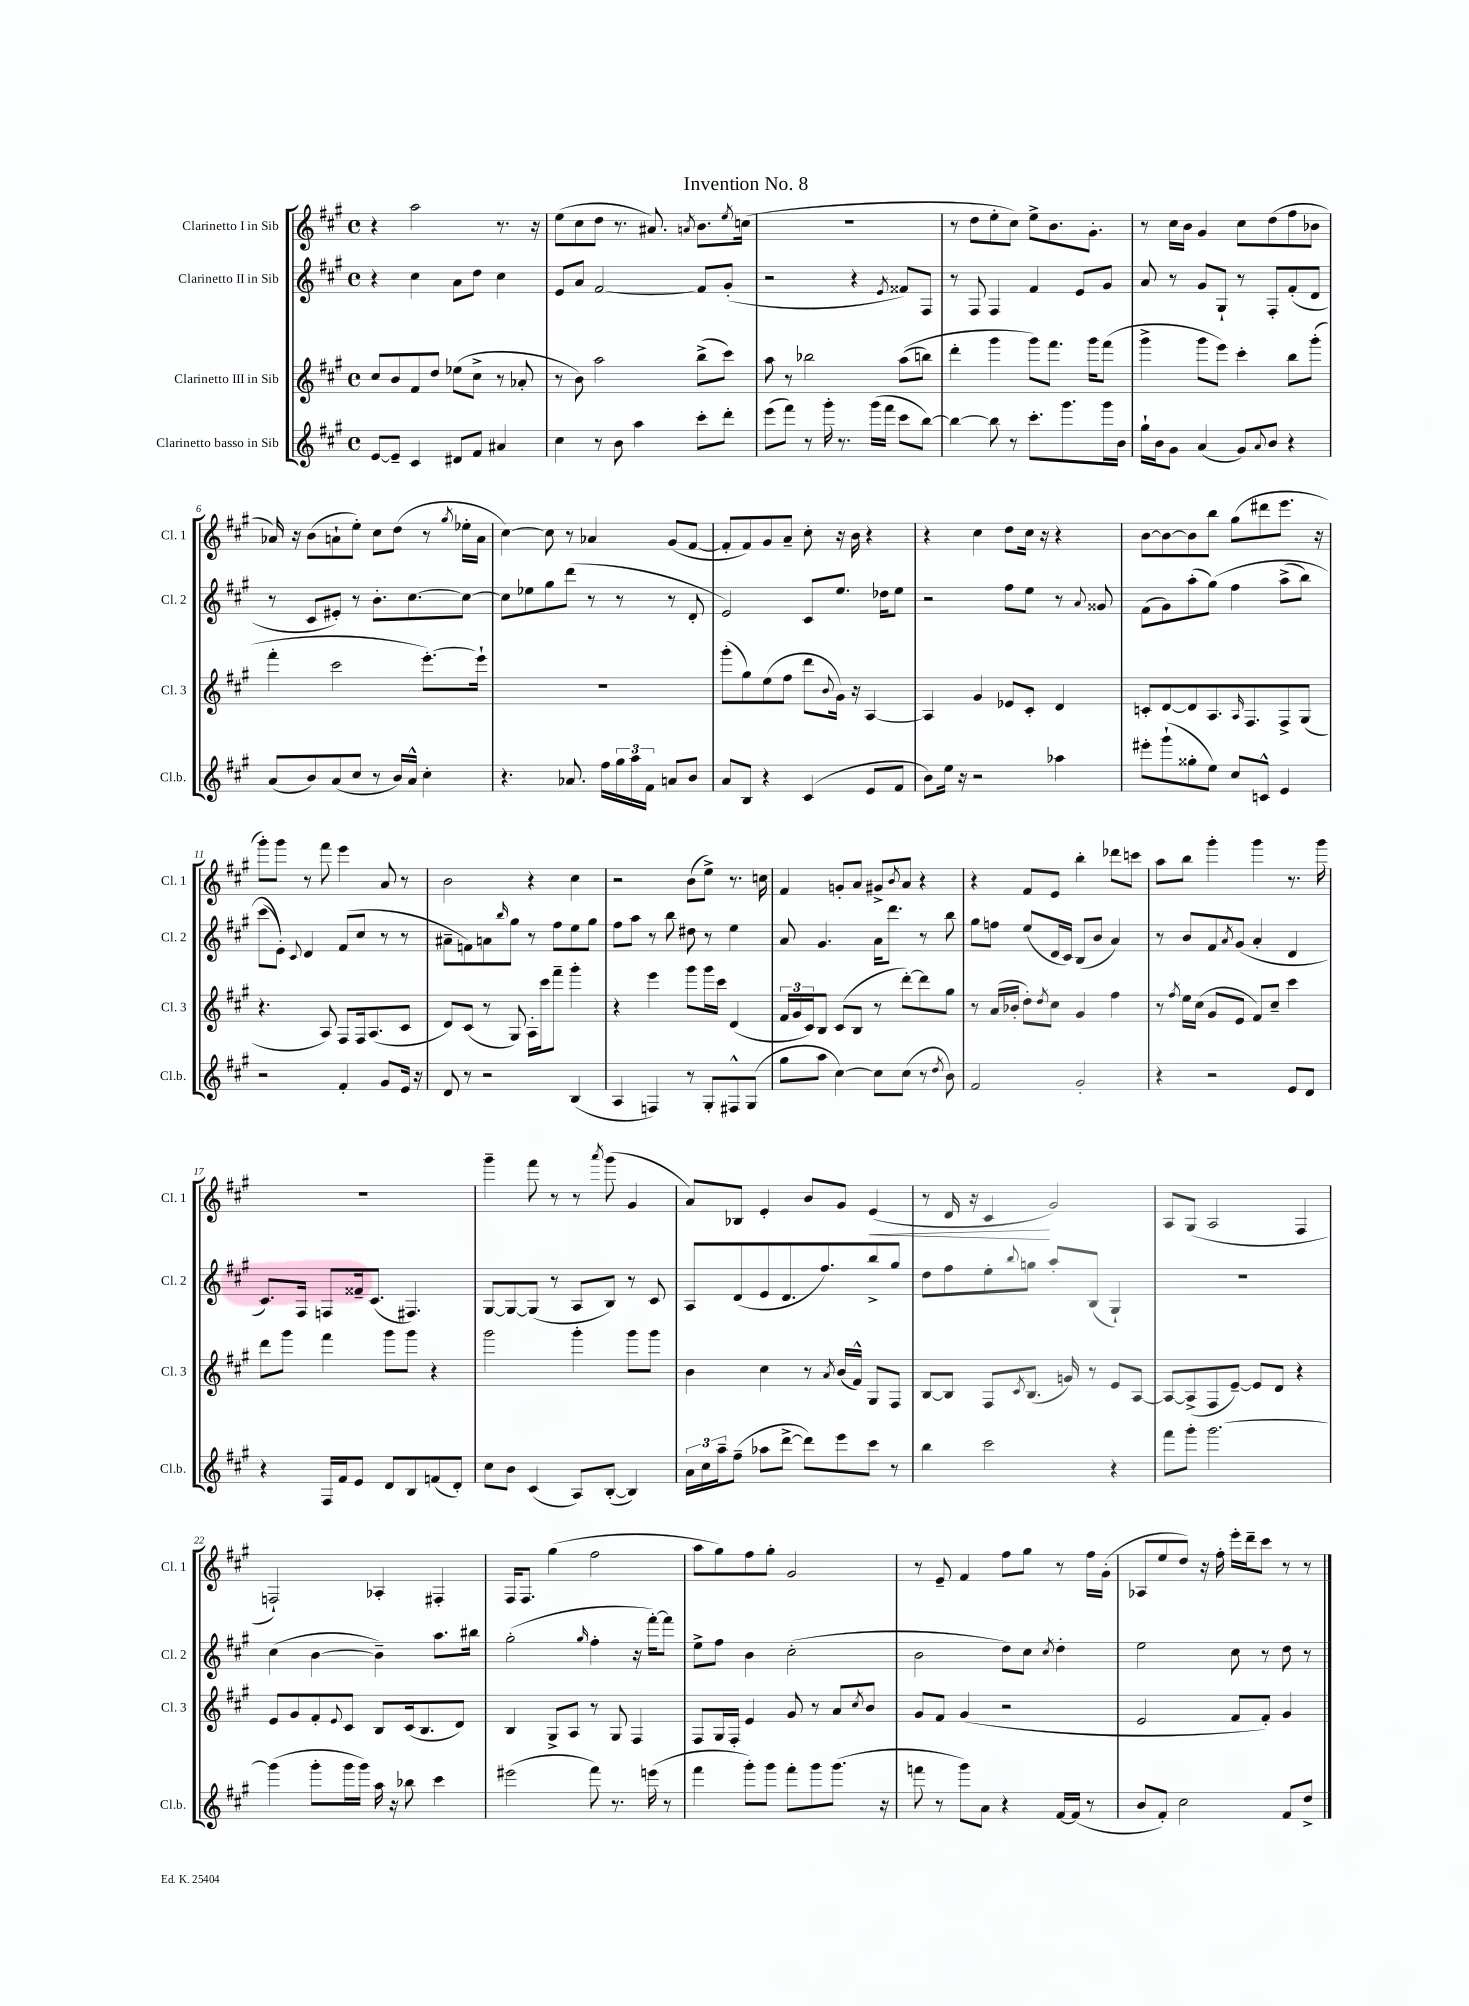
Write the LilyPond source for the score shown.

\header { title = "Invention No. 8" }
<<
\new StaffGroup <<
\new Staff = "s0" \with { instrumentName = "Clarinetto I in Sib" shortInstrumentName = "Cl. 1" } {
    \clef treble \key a \major \defaultTimeSignature \time 4/4
    r4 a''2 r8. r16 |
    e''8( cis''8 d''8 r8. ais'8.) \acciaccatura { a'8 } b'8. \acciaccatura { e''8 } c''16( |
    R1 |
    r8 d''8 e''8-. cis''8) e''8-> b'8. gis'8.-. |
    r8 cis''16 b'16 gis'4 cis''8 d''8( fis''8 bes'8 |
    aes'16) r16 b'8( a'8-! e''8-.) cis''8 d''8( r8 \acciaccatura { gis''8 } ees''16-. a'16 |
    cis''4~) cis''8 r8 aes'4 gis'8( fis'8~ |
    fis'8-. fis'8) gis'8 a'8-- cis''8-. r16 b'16 r4 |
    r4 cis''4 d''8 cis''16 r16 r4 |
    b'8~ b'8~ b'8 b''8 gis''8( dis'''8 e'''8. r16 |
    gis'''8-.) gis'''8 r8 fis'''8 e'''4 a'8 r8 |
    b'2 r4 cis''4 |
    r2 b'8( e''8->) r8. c''16 |
    fis'4 g'8-. a'8 gis'8-> \acciaccatura { b'8 } a'8 r4 |
    r4 fis'8 e'8 b''4-. des'''8 c'''8 |
    a''8 b''8 gis'''4-. gis'''4 r8. gis'''16 |
    R1 |
    gis'''4-- fis'''8 r8 r8 \acciaccatura { a'''8 } gis'''8( gis'4 |
    a'8) bes8 e'4-. b'8 gis'8 e'4\<( |
    r8 d'16 r16 cis'4\! gis'2) |
    a8 gis8( a2 fis4 |
    f2-!) aes4-. fis4-. |
    fis16 fis8. gis''4( fis''2 |
    a''8 gis''8) fis''8 gis''8-. gis'2 |
    r8 e'8-- fis'4 fis''8 gis''8 r8 fis''16 gis'16-.( |
    aes8 e''8 d''8) r16 fis''16-. e'''16-. d'''16-- cis'''8 r8 r8 \bar "|." |
}
\new Staff = "s1" \with { instrumentName = "Clarinetto II in Sib" shortInstrumentName = "Cl. 2" } {
    \clef treble \key a \major \defaultTimeSignature \time 4/4
    r4 cis''4 a'8 d''8 cis''4 |
    e'8 a'8 fis'2~ fis'8 gis'8-.( |
    r2 r4 \acciaccatura { e'8 } fisis'8) fis8 |
    r8 fis8 fis4 fis'4 e'8 gis'8 |
    a'8 r8 gis'8 gis8-! r8 fis8-. fis'8-.( d'8 |
    r8 cis'8 eis'8-.) r8 b'8.-. cis''8.~ cis''8~ |
    cis''8 ees''8 gis''8 d'''8( r8 r8 r8 d'8-. |
    e'2) cis'8 e''8. des''16 e''8 |
    r2 fis''8 e''8 r8 \appoggiatura { a'8 } gisis'8 |
    fis'8( gis'8) a''8-.( gis''8)\( fis''4 a''8->( b''8) |
    cis'''8( e'8-.)\) \appoggiatura { cis'8 } d'4 fis'8( cis''8 r8 r8 |
    ais'8-- f'8) a'8 \grace { b''16 } gis''8 r8 fis''8 e''8 gis''8 |
    fis''8 a''8 r8 b''8 dis''8 r8 e''4 |
    a'8 gis'4. a'16 d'''8. r8 b''8 |
    gis''8 f''8 e''8( d'16 cis'16) b8( b'8 a'4) |
    r8 b'8 fis'8 \acciaccatura { a'8 } gis'8( a'4-. d'4 |
    cis'8.) fis16 f8 fisis'16-- cis'8.( fis4.) |
    gis8~ gis8~ gis8( r8 a8 b8) r8 cis'8 |
    a8 d'8( e'8 d'8. fis''8.) b''8-> gis''8 |
    d''8 fis''8 e''8-. \appoggiatura { b''8 } g''8 a''8-. b8( gis4-!) |
    R1 |
    cis''4( b'4~ b'4--) a''8. bis''16 |
    gis''2-.( \grace { gis''16 } fis''4-. r16 fis'''16~-.) fis'''8 |
    e''8-> fis''8 b'4 cis''2-.( |
    b'2 d''8) cis''8 \acciaccatura { cis''8 } d''4-. |
    e''2 cis''8 r8 d''8 r8 \bar "|." |
}
\new Staff = "s2" \with { instrumentName = "Clarinetto III in Sib" shortInstrumentName = "Cl. 3" } {
    \clef treble \key a \major \defaultTimeSignature \time 4/4
    cis''8 b'8 fis'8 d''8 ees''8( cis''8-> r8 aes'8-. |
    r8 b'8) a''2 b''8->( cis'''8) |
    a''8 r8 bes''2 a''8(\( b''8) |
    d'''4-. gis'''4 gis'''8\) fis'''8. gis'''16 fis'''8( |
    gis'''4-> gis'''8 e'''8) cis'''4-. b''8 gis'''8-.( |
    fis'''4-. cis'''2 e'''8.~-.) e'''16-! |
    R1 |
    gis'''8-.( gis''8) e''8( fis''8 d'''8 \appoggiatura { b'8 } gis'16) r16 a4~ |
    a4 gis'4 ees'8 cis'8-. d'4 |
    c'8-. d'8~ d'8 a8. \grace { a16 } fis8. fis8-> gis8( |
    r4. a8) fis8 fis16 a8.( cis'8 |
    d'8) cis'8( r8 gis8) a16-. cis'''16 fis'''8-- gis'''4-. |
    r4 e'''4 gis'''8 gis'''16 cis'''16 d'4( |
    \tuplet 3/2 { fis'16 gis'16 cis'16) } b8 cis'8( b8 r8 d'''8~-.) d'''8 gis''8 |
    r8 a'16( bes'16-. d''8-.) \acciaccatura { d''8 } cis''8 gis'4 fis''4 |
    r8 \acciaccatura { fis''8 } e''16 cis''16( gis'8 e'8 fis'8) cis''8-- cis'''4 |
    d'''8 gis'''8 fis'''4 gis'''8 gis'''8 r4 |
    gis'''2 gis'''4-. gis'''8 gis'''8 |
    b'4 cis''4 r8 \acciaccatura { a'8 } b'16( fis'16-^) gis8 fis8 |
    b8~ b8 fis8 \acciaccatura { cis'8 } b8.( g'16) r8 e'8 a8~ |
    a8~ a8->( fis8 e'8~--) e'8 d'8 r4 |
    e'8 gis'8 fis'8-. \appoggiatura { e'8 } cis'8 b8 cis'16( b8. d'8) |
    b4 gis8-> a8 r8 gis8 fis4 |
    fis8 gis16 fis16-. e'4 gis'8 r8 a'8 \acciaccatura { cis''8 } b'8 |
    gis'8 fis'8 gis'4( r2 |
    e'2 fis'8 fis'8-.) gis'4 \bar "|." |
}
\new Staff = "s3" \with { instrumentName = "Clarinetto basso in Sib" shortInstrumentName = "Cl.b." } {
    \clef treble \key a \major \defaultTimeSignature \time 4/4
    e'8~ e'8-- cis'4 dis'8 fis'8 ais'4 |
    cis''4 r8 b'8 a''4 cis'''8-. d'''8-. |
    e'''8( fis'''8) r8 gis'''16-. r8. gis'''16( fis'''16 cis'''8 b''8~) |
    b''4~ b''8 r8 cis'''8.-. gis'''8. gis'''16 b'16 |
    gis''16-! b'16 gis'8 a'4( gis'8) \appoggiatura { a'8 } b'8 r4 |
    a'8( b'8) a'8( cis''8 r8 b'16) a'16-^ cis''4-. |
    r4. aes'8. fis''16 \tuplet 3/2 { gis''16 a''16 fis'16 } a'8 b'8 |
    a'8 b8 r4 cis'4( e'8 fis'8 |
    b'8) e''16 r16 r2 aes''4 |
    eis'''8-. gis'''8-!( gisis''8-. e''8) cis''8 c'8-^ e'4 |
    r2 fis'4-. gis'8 e'16 r16 |
    d'8 r8 r2 b4( |
    a4 f4) r8 gis8-. fis8-^ gis8( |
    gis''8 a''8 cis''4~) cis''8 cis''8( r8 \acciaccatura { d''8 } b'8) |
    fis'2 gis'2-. |
    r4 r2 e'8 d'8 |
    r4 fis16 fis'16 e'8 d'8 b8 f'8( d'8-.) |
    cis''8 b'8 cis'4( a8) b8~-.( b4) |
    \tuplet 3/2 { a'16 cis''16 a''16-- } fis''8--( aes''8 d'''8~-> d'''8) e'''8 cis'''8 r8 |
    b''4 cis'''2 r4 |
    fis'''8 gis'''8-. gis'''2.~ |
    gis'''4( gis'''8-. gis'''16 gis'''16) a''16 r16 bes''8 cis'''4 |
    eis'''2( fis'''8) r8. e'''16( r8 |
    fis'''4 gis'''8-.) gis'''8 fis'''8-. gis'''8 gis'''8.( r16 |
    f'''8 r8 gis'''8) a'8 r4 fis'16~ fis'16( r8 |
    b'8 fis'8-.) cis''2 fis'8 d''8-> \bar "|." |
}
>>
>>
